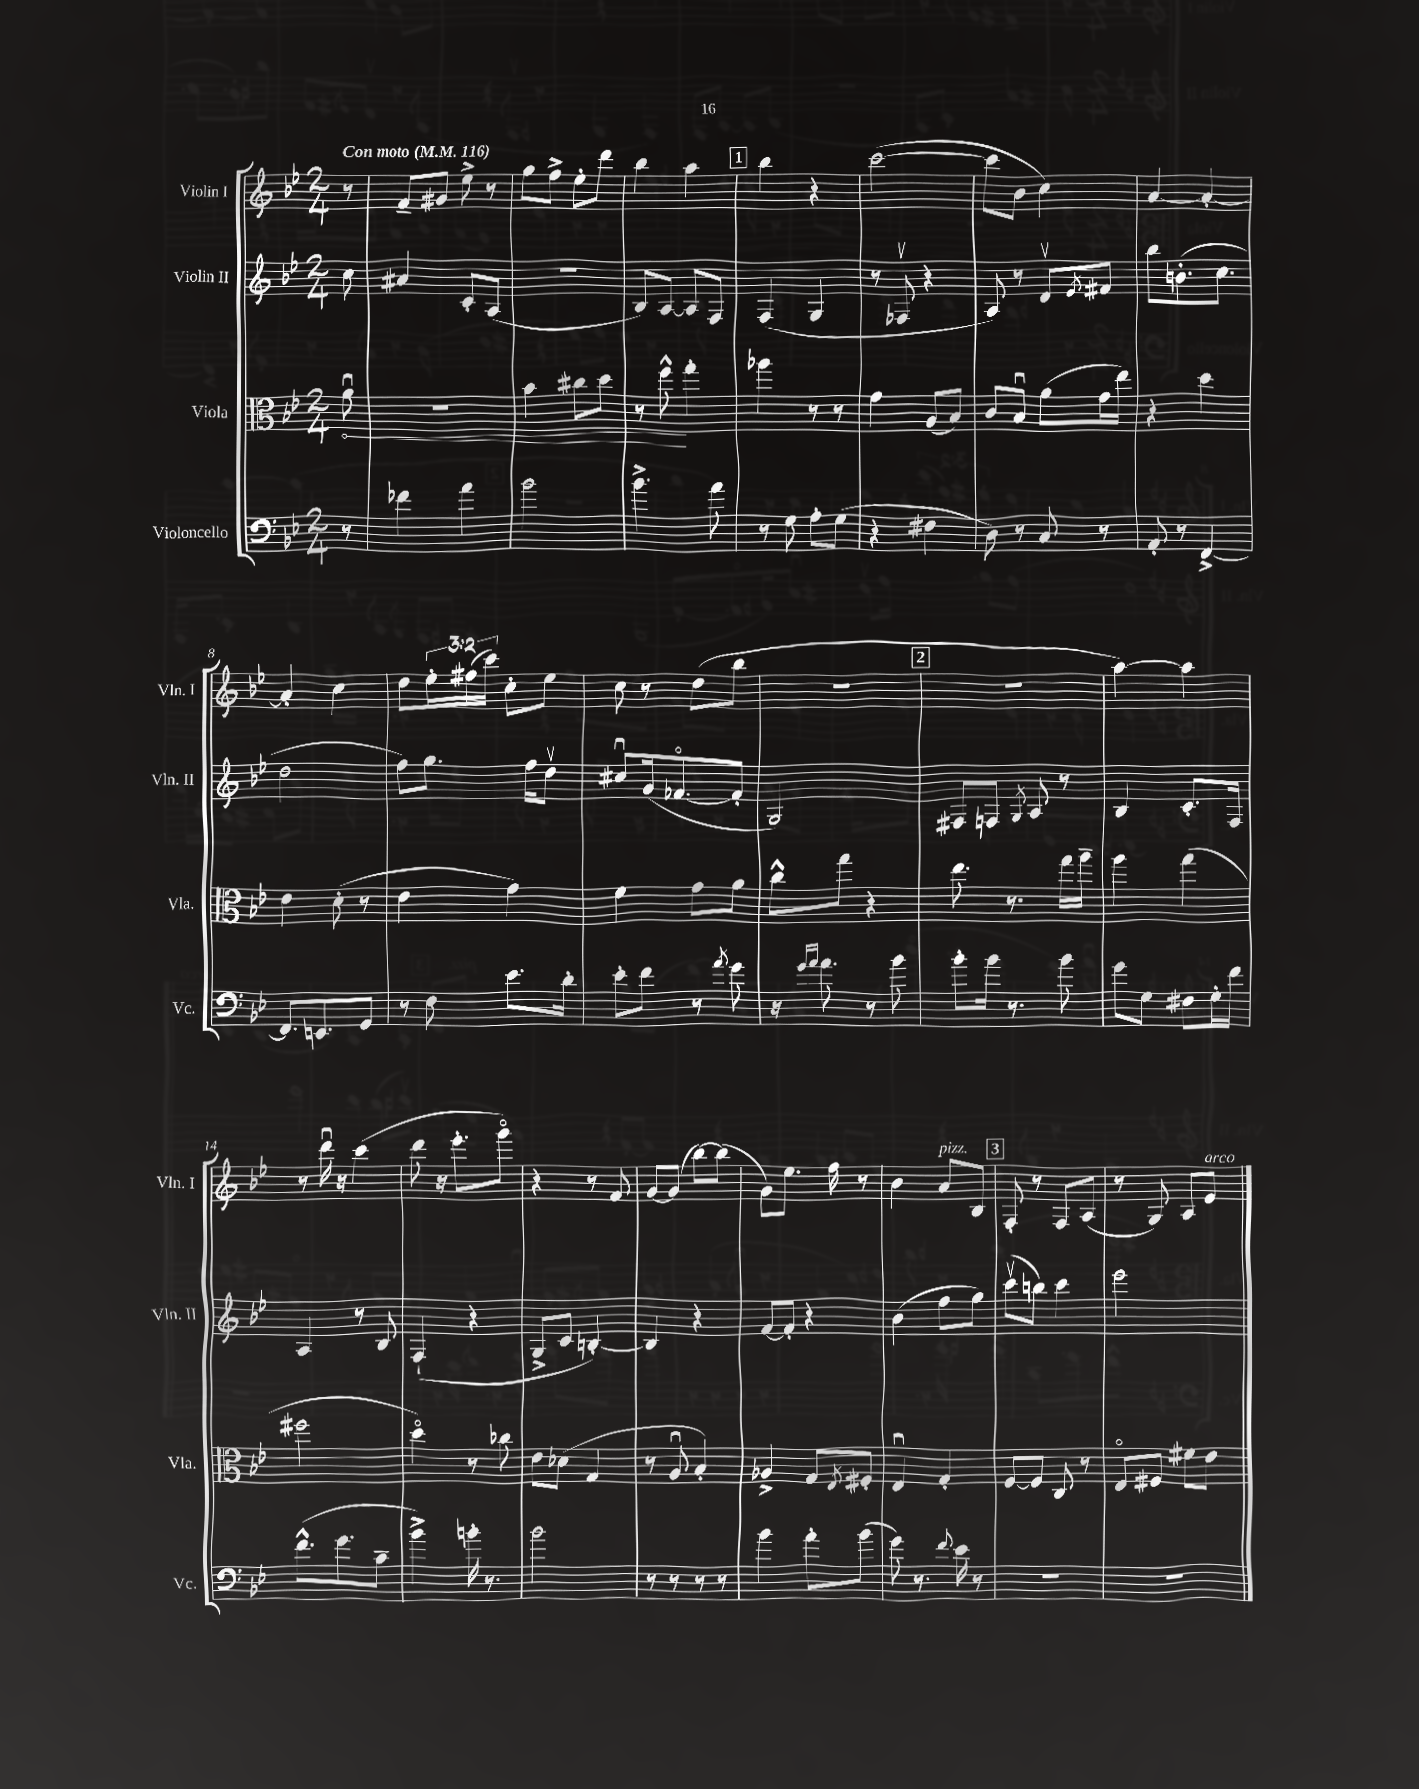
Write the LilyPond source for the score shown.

<<
\new StaffGroup <<
\new Staff = "s0" \with { instrumentName = "Violin I" shortInstrumentName = "Vln. I" } {
    \clef treble \key bes \major \numericTimeSignature \time 2/4 \override Staff.TupletNumber.text = #tuplet-number::calc-fraction-text \partial 8 \tempo "Con moto" 4 = 116
    r8 |
    f'8-- gis'8 ees''8-> r8 |
    g''8 f''8-> ees''8-. d'''8 |
    bes''4 a''4 |
    \mark \markup { \box "1" } bes''4 r4 |
    c'''2~( |
    c'''8 bes'8 c''4) |
    a'4~ a'4~-. |
    a'4-. c''4 |
    d''8 \tuplet 3/2 { ees''16-. fis''16( c'''16) } c''8-. ees''8 |
    c''8 r8 d''8( bes''8 |
    r2 |
    \mark \markup { \box "2" } R2 |
    a''4~) a''4 |
    r8 d'''16\downbow r16 c'''4( |
    d'''8 r16 ees'''8.-. g'''8\flageolet) |
    r4 r8 f'8 |
    g'8~ g'8( bes''8~) bes''8( |
    g'8) ees''8. f''16 r8 |
    bes'4 a'8^\markup { \italic "pizz." } bes8 |
    \mark \markup { \box "3" } f8-. r8 f8 a8( |
    r8 g8) a8 ees'8^\markup { \italic "arco" } \bar "|." |
}
\new Staff = "s1" \with { instrumentName = "Violin II" shortInstrumentName = "Vln. II" } {
    \clef treble \key bes \major \numericTimeSignature \time 2/4 \partial 8
    c''8 |
    ais'4 c'8-. a8( |
    R2 |
    bes8) a8~ a8 f8 |
    \mark \markup { \box "1" } f4( g4 |
    r8 fes8\upbow r4 |
    a8) r8 d'8\upbow \acciaccatura { ees'8 } fis'8 |
    bes''8 b'8.-.( c''8. |
    d''2 |
    f''8) g''8. f''16 d''8\upbow |
    cis''8\downbow g'16( fes'8.~\flageolet fes'8-. |
    g2) |
    \mark \markup { \box "2" } fis8 f8 \acciaccatura { g8 } a8 r8 |
    bes4 c'8.-. f16 |
    a4 r8 bes8 |
    f4-!( r4 |
    g8-> c'8 b4~-.) |
    b4 r4 |
    f'8~ f'8-. r4 |
    bes'4( f''8 g''8) |
    \mark \markup { \box "3" } c'''8\upbow( b''8) c'''4 |
    ees'''2 \bar "|." |
}
\new Staff = "s2" \with { instrumentName = "Viola" shortInstrumentName = "Vla." } {
    \clef alto \key bes \major \numericTimeSignature \time 2/4 \partial 8
    \once \override Hairpin.circled-tip = ##t a'8\downbow\< |
    R2 |
    bes'4 cis''8 d''8 |
    r8 f''8-^\! g''4-. |
    \mark \markup { \box "1" } aes''4 r8 r8 |
    g'4 a8( bes8) |
    c'8 bes8\downbow a'8( g'16 ees''16) |
    r4 d''4 |
    ees'4 d'8-.( r8 |
    ees'4 g'4) |
    f'4 g'8 a'8 |
    c''8-^ g''8 r4 |
    \mark \markup { \box "2" } ees''8. r8. g''16 a''16-- |
    a''4 g''4( |
    fis''2 |
    d''4\flageolet) r8 ces''8 |
    ees'8 des'8( g4 |
    r8 a8\downbow bes4-.) |
    aes4-> g8 \acciaccatura { ees8 } fis8-. |
    ees4\downbow g4-. |
    \mark \markup { \box "3" } f8~ f8 c8 r8 |
    ees8\flageolet fis8 fis'8 ees'8 \bar "|." |
}
\new Staff = "s3" \with { instrumentName = "Violoncello" shortInstrumentName = "Vc." } {
    \clef bass \key bes \major \numericTimeSignature \time 2/4 \partial 8
    r8 |
    fes'4 a'4 |
    bes'2 |
    bes'4.-> a'8 |
    \mark \markup { \box "1" } r8 g8 a8-. g8( |
    r4 fis4 |
    d8) r8 c8 r8 |
    a,8-. r8 f,4~-> |
    f,8. e,8. g,8 |
    r8 f8 ees'8. d'16-. |
    ees'8-. f'8 r8 \acciaccatura { a'8 } g'8 |
    r16 \grace { g'16 a'16 } a'8. r8 bes'8 |
    \mark \markup { \box "2" } bes'8-. bes'16 r8. bes'8 |
    g'8 g8 fis8 g16-. f'16 |
    f'8.-^( g'8. c'8-- |
    bes'4->) b'16-. r8. |
    bes'2 |
    r8 r8 r8 r8 |
    bes'4 a'8-. bes'8( |
    g'8) r8. \appoggiatura { f'8 } ees'16 r8 |
    \mark \markup { \box "3" } R2 |
    R2 \bar "|." |
}
>>
>>
